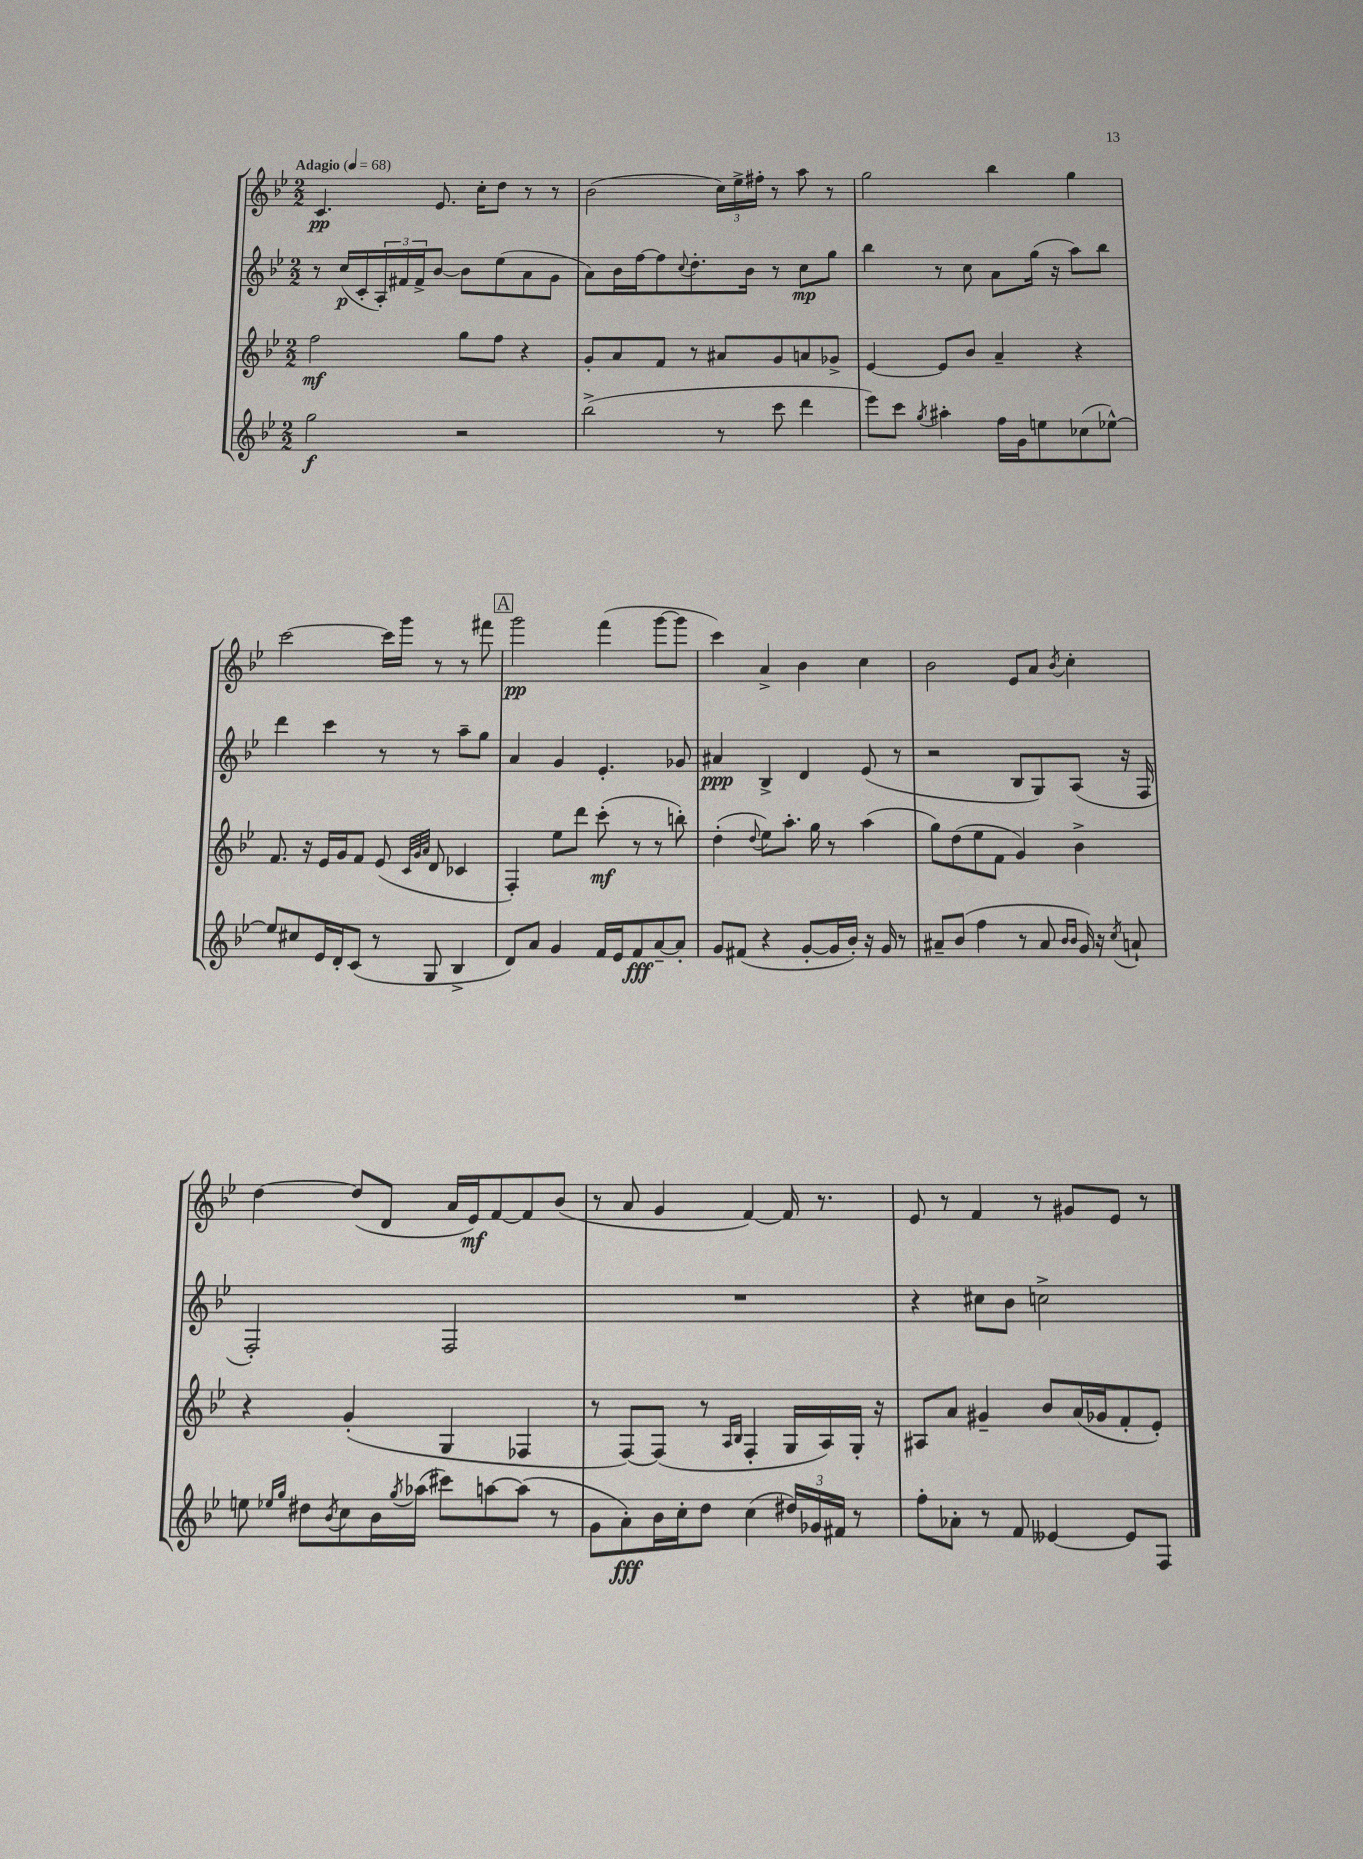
<<
\new StaffGroup <<
\new Staff = "s0" {
    \clef treble \key bes \major \numericTimeSignature \time 2/2 \tempo "Adagio" 4 = 68
    c'4.\pp ees'8. c''16-. d''8 r8 r8 |
    bes'2( \tuplet 3/2 { c''16) ees''16-> fis''16-. } r8 a''8 r8 |
    g''2 bes''4 g''4 |
    c'''2~ c'''16 g'''16 r8 r8 fis'''8 |
    \mark \markup { \box "A" } g'''2\pp f'''4( g'''8~ g'''8 |
    c'''4) a'4-> bes'4 c''4 |
    bes'2 ees'8 a'8 \acciaccatura { bes'8 } c''4-. |
    d''4~ d''8( d'8 a'16 ees'16\mf) f'8~ f'8 bes'8( |
    r8 a'8 g'4 f'4~) f'16 r8. |
    ees'8 r8 f'4 r8 gis'8 ees'8 r8 \bar "|." |
}
\new Staff = "s1" {
    \clef treble \key bes \major \numericTimeSignature \time 2/2
    r8 c''16\p( c'16-. \tuplet 3/2 { a16-.) fis'16 fis'16-> } bes'8~ bes'8 ees''8( a'8 g'8 |
    a'8) bes'16 f''16~ f''8 \appoggiatura { c''8 } d''8.-. bes'16 r8 c''8\mp g''8 |
    bes''4 r8 c''8 a'8 g''16( r16 a''8) bes''8 |
    d'''4 c'''4 r8 r8 a''8-- g''8 |
    \mark \markup { \box "A" } a'4 g'4 ees'4.-. ges'8 |
    ais'4\ppp bes4-> d'4 ees'8( r8 |
    r2 bes8 g8) a8( r16 f16 |
    f2-.) f2 |
    R1 |
    r4 cis''8 bes'8 c''2-> \bar "|." |
}
\new Staff = "s2" {
    \clef treble \key bes \major \numericTimeSignature \time 2/2
    f''2\mf g''8 f''8 r4 |
    g'8-. a'8 f'8 r8 ais'8 g'8 a'8 ges'8-> |
    ees'4~ ees'8 bes'8 a'4-- r4 |
    f'8. r16 ees'16 g'16 f'8 ees'8( \grace { c'32 g'32 a'32 } d'8 ces'4 |
    \mark \markup { \box "A" } f4-.) ees''8 d'''8 c'''8-.\mf( r8 r8 b''8-.) |
    d''4-.( \appoggiatura { d''8 } ees''8) a''8.-. g''16 r8 a''4( |
    g''8) d''8( ees''8 f'8 g'4) bes'4-> |
    r4 g'4-.( g4 fes4 |
    r8 f8~) f8( r8 \grace { a16 bes16 } f4-. g16 a16) g16-. r16 |
    ais8 a'8 gis'4-- bes'8 a'16( ges'16 f'8-. ees'8-.) \bar "|." |
}
\new Staff = "s3" {
    \clef treble \key bes \major \numericTimeSignature \time 2/2
    g''2\f r2 |
    bes''2->( r8 c'''8 d'''4 |
    ees'''8) c'''8 \acciaccatura { g''8 } ais''4-. f''16 g'16 e''8 ces''8( ees''8~-^) |
    ees''8 cis''8 ees'16 d'16-. c'8( r8 g8 bes4-> |
    \mark \markup { \box "A" } d'8) a'8 g'4 f'16 ees'16 f'8\fff a'8~-- a'8-. |
    g'8 fis'8( r4 g'8~-. g'16 bes'16-.) r16 g'16 r8 |
    ais'8-- bes'8( f''4 r8 ais'8 \grace { bes'16 bes'16 } g'16) r16 \acciaccatura { c''8 } a'8-! |
    e''8 \grace { ees''16 g''16 } dis''8 \acciaccatura { bes'8 } c''8 bes'16 \acciaccatura { g''8 } aes''16( cis'''8) a''8~ a''8( r8 |
    g'8 a'8-.\fff) bes'16 c''16-. d''8 c''4( \tuplet 3/2 { dis''16) ges'16 fis'16 } r8 |
    f''8-. aes'8-. r8 f'8 eeses'4~ eeses'8 f8 \bar "|." |
}
>>
>>
\layout { \context { \Score \remove "Bar_number_engraver" } }
